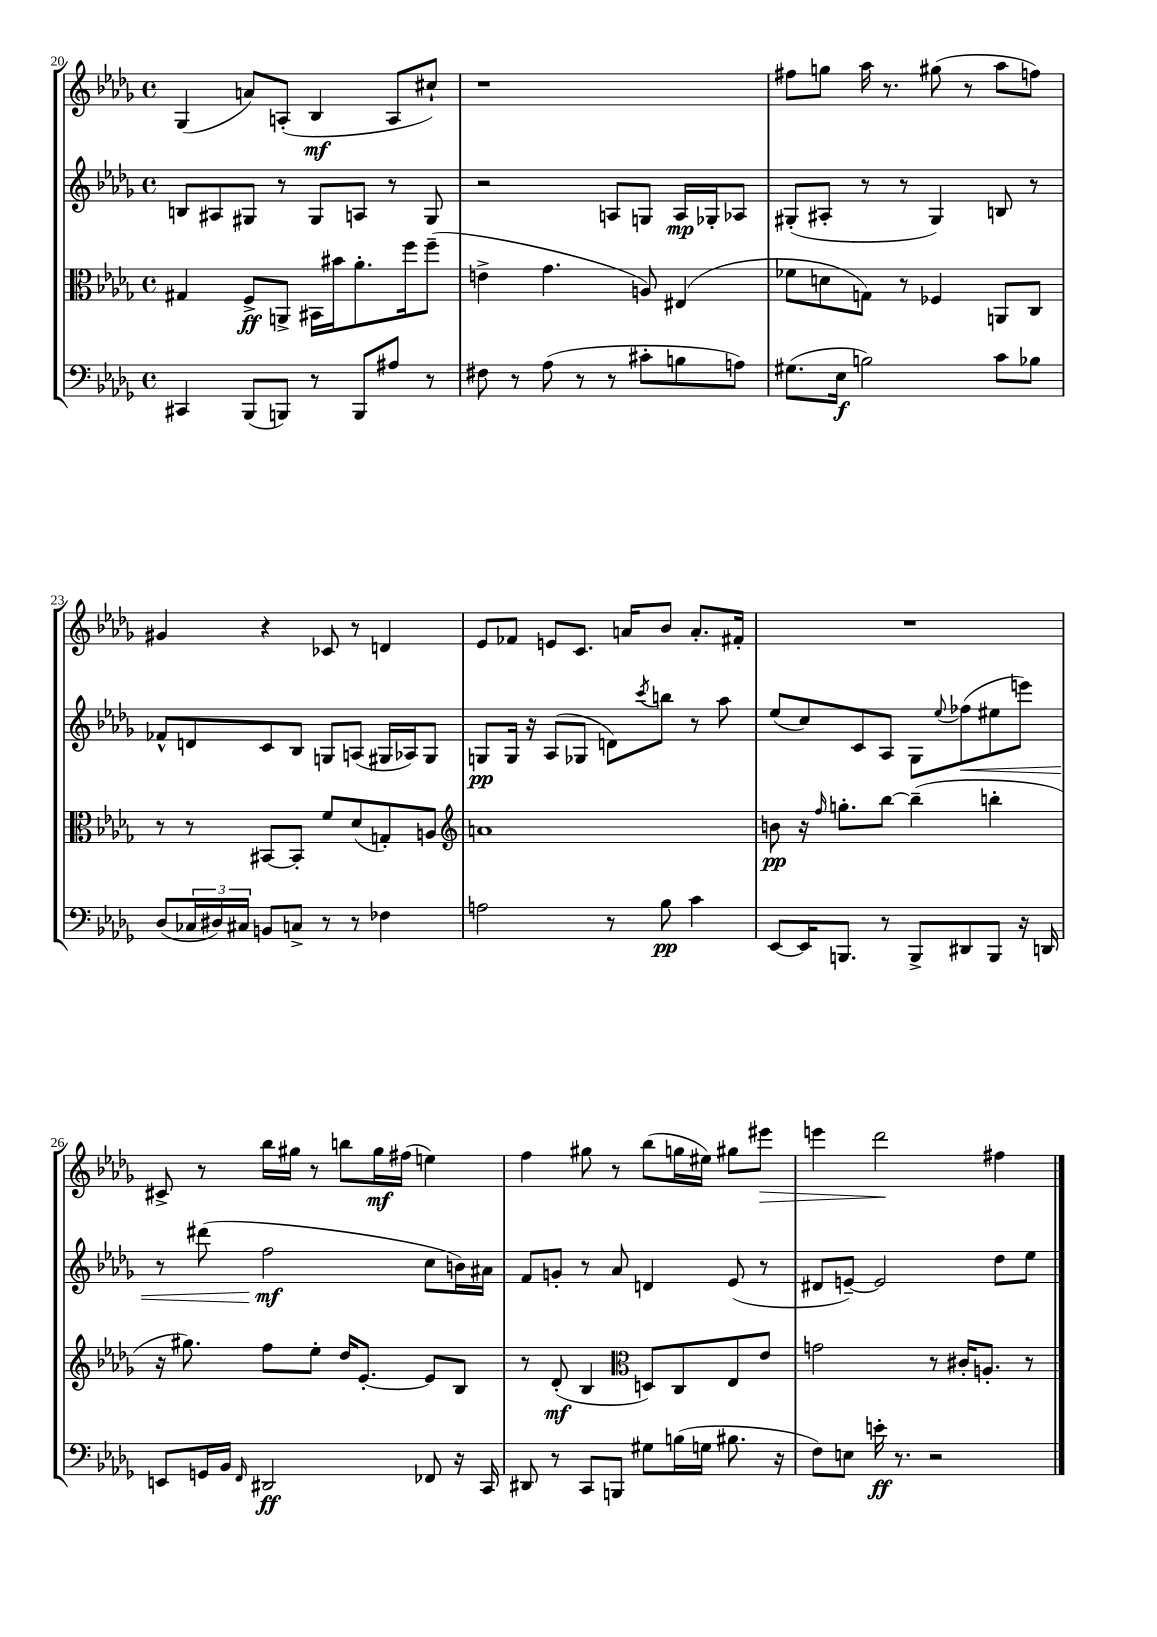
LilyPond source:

<<
\new StaffGroup <<
\new Staff = "s0" {
    \clef treble \key des \major \defaultTimeSignature \time 4/4
    ges4( a'8) a8-.( bes4\mf a8 cis''8-!) |
    r1 |
    fis''8 g''8 aes''16 r8. gis''8( r8 aes''8 f''8) |
    gis'4 r4 ces'8 r8 d'4 |
    ees'8 fes'8 e'8 c'8. a'16 bes'8 a'8.-. fis'16-. |
    R1 |
    cis'8-> r8 bes''16 gis''16 r8 b''8 gis''16\mf fis''16( e''4) |
    f''4 gis''8 r8 bes''8( g''16 eis''16) gis''8 eis'''8\> |
    e'''4 des'''2\! fis''4 \bar "|." |
}
\new Staff = "s1" {
    \clef treble \key des \major \defaultTimeSignature \time 4/4
    b8 ais8 gis8 r8 gis8 a8 r8 gis8 |
    r2 a8 g8 a16\mp ges16-. aes8 |
    gis8-.( ais8-. r8 r8 gis4) b8 r8 |
    fes'8-^ d'8 c'8 bes8 g8 a8( gis16 aes16) gis8 |
    g8\pp g16 r16 aes8( ges8 d'8) \acciaccatura { c'''8 } b''8 r8 aes''8 |
    ees''8( c''8) c'8 aes8 ges8 \appoggiatura { ees''8 } fes''8\<( eis''8 e'''8) |
    r8 dis'''8( f''2\mf\! c''8 b'16) ais'16 |
    f'8 g'8-. r8 aes'8 d'4 ees'8( r8 |
    dis'8 e'8~--) e'2 des''8 ees''8 \bar "|." |
}
\new Staff = "s2" {
    \clef alto \key des \major \defaultTimeSignature \time 4/4
    gis4 f8->\ff a,8-> bis,16 bis'16 aes'8.-. f''16 f''8--( |
    e'4-> ges'4. a8) eis4( |
    fes'8 d'8 g8) r8 fes4 a,8 c8 |
    r8 r8 bis,8~ bis,8-. f'8 des'8( g8-.) a8 |
    \clef treble a'1 |
    b'8\pp r16 \grace { f''16 } g''8.-. bes''8~ bes''4--( b''4-. |
    r16 gis''8.) f''8 ees''8-. des''16 ees'8.~-. ees'8 bes8 |
    r8 des'8-.\mf( bes4 \clef alto d8) c8 ees8 ees'8 |
    g'2 r8 cis'16-. a8.-. r8 \bar "|." |
}
\new Staff = "s3" {
    \clef bass \key des \major \defaultTimeSignature \time 4/4
    cis,4 bes,,8( b,,8) r8 b,,8 ais8 r8 |
    fis8 r8 aes8( r8 r8 cis'8-. b8 a8) |
    gis8.( ees16\f b2) c'8 bes8 |
    des8( \tuplet 3/2 { ces16 dis16) cis16 } b,8 c8-> r8 r8 fes4 |
    a2 r8 bes8\pp c'4 |
    ees,8~ ees,16 b,,8. r8 b,,8-> dis,8 b,,8 r16 d,16 |
    e,8 g,16 bes,16 \grace { f,16 } dis,2\ff fes,8 r16 c,16 |
    dis,8 r8 c,8 b,,8 gis8 b16( g16 bis8. r16 |
    f8) e8 e'16-.\ff r8. r2 \bar "|." |
}
>>
>>
\layout { \context { \Score currentBarNumber = #20 } }
